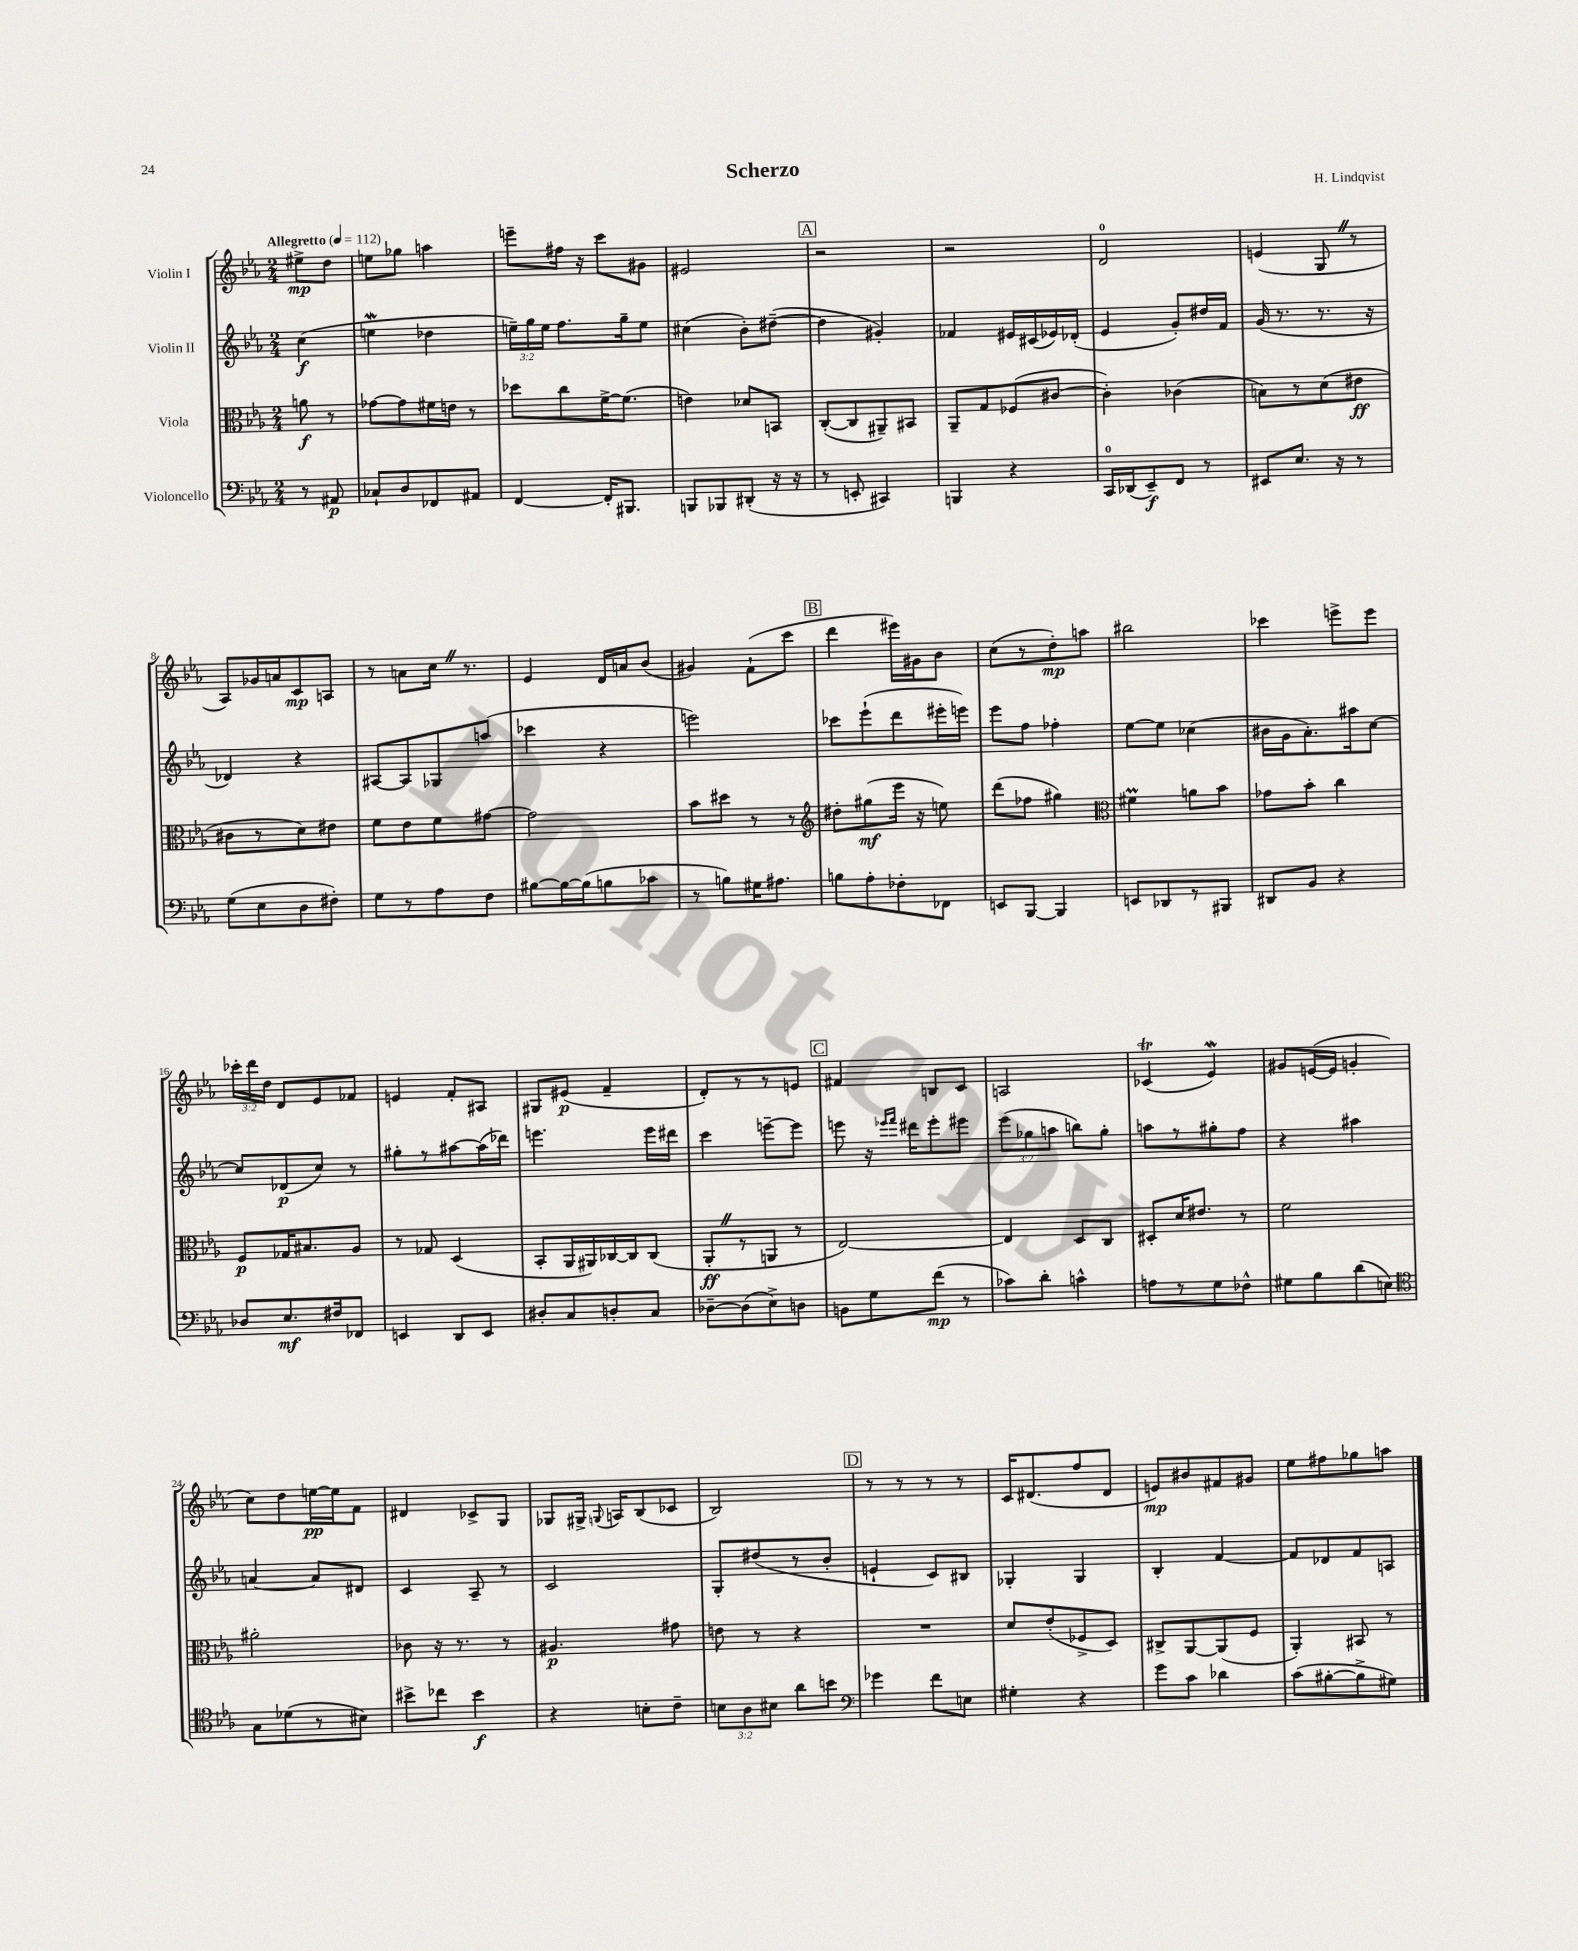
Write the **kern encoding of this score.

**kern	**dynam	**kern	**dynam	**kern	**dynam	**kern	**dynam
*part4	*part4	*part3	*part3	*part2	*part2	*part1	*part1
*staff4	*staff4	*staff3	*staff3	*staff2	*staff2	*staff1	*staff1
*I"Violoncello	*	*I"Viola	*	*I"Violin II	*	*I"Violin I	*
*clefF4	*	*clefC3	*	*clefG2	*	*clefG2	*
*k[b-e-a-]	*	*k[b-e-a-]	*	*k[b-e-a-]	*	*k[b-e-a-]	*
*M2/4	*	*M2/4	*	*M2/4	*	*M2/4	*
*MM112	*	*MM112	*	*MM112	*	*MM112	*
=	=	=	=	=	=	=	=
!	!	!	!	!	!	!LO:TX:a:B:t=Allegretto	!
8r	.	8an\	f	(4cc\	f	8ee#X^\L	mp
8AA#X/	p	8r	.	.	.	8dd\J	.
=1	=1	=1	=1	=1	=1	=1	=1
8C-X`/L	.	[8g-X\L	.	4eenW\	.	8een\L	.
8D/	.	8g-\]	.	.	.	8gg-X\J	.
8FF-X/	.	16f#X\L	.	4dd-X\	.	4aan\	.
.	.	16en\JJ	.	.	.	.	.
8AA#X/J	.	8r	.	.	.	.	.
=2	=2	=2	=2	=2	=2	=2	=2
[4FF/	.	8dd-X\L	.	24een~\LL)	.	8eeen~\L	.
.	.	.	.	24gg\	.	.	.
.	.	.	.	24ee\JJ	.	.	.
.	.	8cc\	.	8.ff\L	.	16ff#X\Jk	.
.	.	.	.	.	.	16r	.
16FF'/KL]	.	[16f^\K	.	.	.	8ccc\L	.
8.BBB#X/J	.	(8.f\J]	.	16gg~\k	.	.	.
.	.	.	.	8ee\J	.	8g#X\J	.
=3	=3	=3	=3	=3	=3	=3	=3
8BBBn/L	.	4en\)	.	(4cc#X\	.	2e#X/	.
8BBB-X/	.	.	.	.	.	.	.
(8DD#X'/J	.	8d-X/L	.	8b-'\L)	.	.	.
16r	.	8BBn/J	.	([8dd#X~\J	.	.	.
16r	.	.	.	.	.	.	.
!!LO:REH:place=s1:t=A
=4	=4	=4	=4	=4	=4	=4	=4
8r	.	([8C'/L	.	4dd#\]	.	2r	.
8EEn'/	.	8C/]	.	.	.	.	.
4CC#X/)	.	8AA#X~/)	.	4g#X'/)	.	.	.
.	.	8BB#X/J	.	.	.	.	.
=5	=5	=5	=5	=5	=5	=5	=5
4BBBn/	.	8AA-~/L	.	4f-X/	.	2r	.
.	.	8G/	.	.	.	.	.
4r	.	(8F-X/	.	16e#X/LL	.	.	.
.	.	.	.	(16c#X/	.	.	.
.	.	[8c#X/J	.	16e-X/)	.	.	.
.	.	.	.	(16d-X'/JJ	.	.	.
=6	=6	=6	=6	=6	=6	=6	=6
16CC/LL	.	4c#'\])	.	4e-/	.	2d/	.
(16DD-X/J	.	.	.	.	.	.	.
8EE-~/)	f	.	.	.	.	.	.
8FF/J	.	(4c-X\	.	8g'/L)	.	.	.
8r	.	.	.	16dd#X/L	.	.	.
.	.	.	.	16f/JJ	.	.	.
=7	=7	=7	=7	=7	=7	=7	=7
8EE#X/L	.	8Bn\L)	.	(16g/	.	(4en/	.
.	.	.	.	8.r	.	.	.
8.E-/J	.	8r	.	.	.	.	.
.	.	(8d\	.	8.r	.	8GZ/	.
16r	.	.	.	.	.	.	.
8r	.	8e#X\J	ff	.	.	8r	.
.	.	.	.	16r	.	.	.
!!LO:LB:g=z
=8	=8	=8	=8	=8	=8	=8	=8
(8G\L	.	8c#X\L	.	4d-X/)	.	8A-/L)	.
8E-\	.	8r	.	.	.	16g-X/L	.
.	.	.	.	.	.	16an/J	.
8D\	.	8d\)	.	4r	.	8c/	mp
8F#X'\J)	.	8e#X\J	.	.	.	8An/J	.
=9	=9	=9	=9	=9	=9	=9	=9
8G\L	.	8f\L	.	[8A#X/L	.	8r	.
8r	.	8e-\	.	8A#/]	.	8an\L	.
8A-\	.	8f\	.	8G-X/	.	16ccZ\Jk	.
.	.	.	.	.	.	8.r	.
8F\J	.	[8g#X\J	.	(8aan/J	.	.	.
=10	=10	=10	=10	=10	=10	=10	=10
[8B#X\L	.	2g#\]	.	4ccc-X\	.	4e-/	.
16B#\L_	.	.	.	.	.	.	.
(16B#\J]	.	.	.	.	.	.	.
8Bn\	.	.	.	4r	.	16d/LL	.
.	.	.	.	.	.	16an/J	.
8c-X\J	.	.	.	.	.	(8b-/J	.
=11	=11	=11	=11	=11	=11	=11	=11
8r	.	8b-\L	.	2eeen\)	.	4g#X/)	.
8Bn\L)	.	8dd#X\J	.	.	.	.	.
16G#X\K	.	8r	.	.	.	(8f`\L	.
8.A#X\J	.	.	.	.	.	.	.
.	.	8r	.	.	.	8ccc\J	.
!!LO:REH:place=s1:t=B
=12	=12	=12	=12	=12	=12	=12	=12
*	*	*clefG2	*	*	*	*	*
8Bn\L	.	8dd#X'\L	.	8ccc-X\L	.	4ddd\	.
8A-'\	.	(8gg#X\	mf	(8eee-`\	.	.	.
8F-X'\	.	16eee-\Jk	.	8ddd\	.	16eee#X\LL)	.
.	.	16r	.	.	.	16g#X\J	.
8FF-X\J	.	8een\)	.	16eee#X'\L	.	8b-\J	.
.	.	.	.	16eeen\JJ)	.	.	.
=13	=13	=13	=13	=13	=13	=13	=13
8EEn/L	.	(8ddd\L	.	8eee-\L	.	(8cc\L	.
[8BBB-/J	.	8ff-X\J	.	8ff\J	.	8r	.
4BBB-/]	.	4gg#X\)	.	4ff-X'\	.	8dd'\)	mp
.	.	.	.	.	.	8aan\J	.
=14	=14	=14	=14	=14	=14	=14	=14
*	*	*clefC3	*	*	*	*	*
8EEn/L	.	4f#Xm\	.	[8ee-\L	.	2bb#X\	.
8DD-X/	.	.	.	8ee-\J]	.	.	.
8r	.	8an\L	.	(4cc-X\	.	.	.
8BBB#X/J	.	8b-\J	.	.	.	.	.
=15	=15	=15	=15	=15	=15	=15	=15
8DD#X/L	.	8g-X\L	.	16b#X\LL	.	4ccc-X\	.
.	.	.	.	16g\J	.	.	.
8BB-/J	.	8b-'\J	.	8.a-'\)	.	.	.
4r	.	4cc\	.	.	.	8eeen^\L	.
.	.	.	.	16aa#X\k	.	.	.
.	.	.	.	[8cc\J	.	8eee\J	.
!!LO:LB:g=z
=16	=16	=16	=16	=16	=16	=16	=16
8D-X/L	.	8F/L	p	8cc/L]	.	24ccc-X'\LL	.
.	.	.	.	.	.	24ddd\	.
.	.	.	.	.	.	24dd\JJ	.
8.E-/	mf	16G-X/K	.	(8d-X/	p	8d/L	.
.	.	8.B#X/	.	.	.	.	.
.	.	.	.	8cc/J)	.	8e-/	.
16F#X/k	.	.	.	.	.	.	.
8FF-X/J	.	8A-/J	.	8r	.	8f-X/J	.
=17	=17	=17	=17	=17	=17	=17	=17
4EEn/	.	8r	.	8gg#X'\L	.	4en/	.
.	.	8G-X/	.	8r	.	.	.
8DD/L	.	(4D/	.	[8aa#X\	.	8f'/L	.
8EE/J	.	.	.	(16aa#\L]	.	8A#X/J	.
.	.	.	.	16ddd-X\JJ)	.	.	.
=18	=18	=18	=18	=18	=18	=18	=18
8D#X'/L	.	8BB-'/L	.	4.eeen\	.	8G#X/L	.
8C/	.	16AA-/L	.	.	.	(8e#X/J	p
.	.	16AA#X/)	.	.	.	.	.
8Dn'/	.	[16C-X/	.	.	.	4f~/	.
.	.	16C-/J]	.	.	.	.	.
8C/J	.	(8C-/J	.	16eee\LL	.	.	.
.	.	.	.	16ddd#X\JJ	.	.	.
=19	=19	=19	=19	=19	=19	=19	=19
[8D-X~\L	.	8AA-'Z/L	ff	4ccc\	.	8d'/L)	.
(8D-\]	.	8r	.	.	.	8r	.
8E-^\)	.	8AAn/J	.	[8eeen~\L	.	8r	.
8Dn\J	.	8r	.	8eee\J]	.	8en/J	.
!!LO:REH:place=s1:t=C
=20	=20	=20	=20	=20	=20	=20	=20
8BBn\L	.	[2E-/)	.	8eeen\	.	4f#X/	.
8G\	.	.	.	16r	.	.	.
.	.	.	.	16qqeee-X/LL	.	.	.
.	.	.	.	16qqfff/JJ	.	.	.
.	.	.	.	16ddd#X\KL	.	.	.
(8f\J	mp	.	.	8eee-'\	.	8Bn/L	.
8r	.	.	.	8eee#X\J	.	8c/J	.
=21	=21	=21	=21	=21	=21	=21	=21
8c-X\L)	.	4E-/]	.	(12eee-\L	.	2An/	.
.	.	.	.	12gg-X\	.	.	.
8d'\J	.	.	.	.	.	.	.
.	.	.	.	12aan\J	.	.	.
4cn^^\	.	8D/L	.	8bbn\L)	.	.	.
.	.	8C/J	.	8gg-'\J	.	.	.
=22	=22	=22	=22	=22	=22	=22	=22
8An\L	.	8D#X'/L	.	8aan\L	.	(4c-XT/	.
8r	.	16d/K	.	8r	.	.	.
.	.	8.e#X/J	.	.	.	.	.
8G\	.	.	.	8gg#X'\	.	4e-w/)	.
8F-X^^\J	.	8r	.	8ff\J	.	.	.
=23	=23	=23	=23	=23	=23	=23	=23
8G#X\L	.	2f\	.	4r	.	8g#X/L	.
8B-\	.	.	.	.	.	([16en/L	.
.	.	.	.	.	.	16e/JJ]	.
(8d\	.	.	.	4aa#X\	.	4gn'/	.
8En\J)	.	.	.	.	.	.	.
!!LO:LB:g=z
=24	=24	=24	=24	=24	=24	=24	=24
*clefC4	*	*	*	*	*	*	*
8G\L	.	2a#X'\	.	[4an/	.	8cc\L)	.
(8d-X\	.	.	.	.	.	8dd\	.
8r	.	.	.	8a/L]	.	[16een\L	pp
.	.	.	.	.	.	16ee\J]	.
8B#X\J)	.	.	.	8d#X/J	.	8f\J	.
=25	=25	=25	=25	=25	=25	=25	=25
8b#X^\L	.	8c-X\	.	4c/	.	4d#X/	.
8cc-X\J	.	16r	.	.	.	.	.
.	.	8.r	.	.	.	.	.
4b#\	f	.	.	8A-~/	.	8c-X^/L	.
.	.	8r	.	8r	.	8G/J	.
=26	=26	=26	=26	=26	=26	=26	=26
4r	.	4.A#X/	p	2c/	.	8G-X/L	.
.	.	.	.	.	.	16G#X^/Jk	.
.	.	.	.	.	.	8qqGn/	.
.	.	.	.	.	.	16An/KL	.
8Bn'\L	.	.	.	.	.	(8B-/	.
8c~\J	.	8g#X\	.	.	.	8c-X/J	.
=27	=27	=27	=27	=27	=27	=27	=27
12Bn\L	.	8en\	.	8G'/L	.	2B-/)	.
12A-\	.	.	.	.	.	.	.
.	.	8r	.	(8dd#X/	.	.	.
12B#X\J	.	.	.	.	.	.	.
8a-\L	.	4r	.	8r	.	.	.
8bn\J	.	.	.	8b-'/J	.	.	.
!!LO:REH:place=s1:t=D
=28	=28	=28	=28	=28	=28	=28	=28
*clefF4	*	*	*	*	*	*	*
4g-X\	.	2r	.	4en`/	.	8r	.
.	.	.	.	.	.	8r	.
8f\L	.	.	.	8c/L)	.	8r	.
8En\J	.	.	.	8B#X/J	.	8r	.
=29	=29	=29	=29	=29	=29	=29	=29
4G#X'\	.	8d/L	.	4G-X'/	.	16c/KL	.
.	.	.	.	.	.	(8.d#X/	.
.	.	(8e-'/	.	.	.	.	.
4r	.	8F-X^/	.	4G-/	.	8ff/	.
.	.	8D/J)	.	.	.	8d#/J	.
=30	=30	=30	=30	=30	=30	=30	=30
8g\L	.	8C#X^/L	.	4B-'/	.	8en/L)	mp
8c\J	.	[8AA-/	.	.	.	8b#X/	.
4d-X\	.	(8AA-/]	.	[4f/	.	8f#X/	.
.	.	8F/J	.	.	.	8g#X/J	.
=31	=31	=31	=31	=31	=31	=31	=31
(8c\L	.	4AA-'/)	.	8f/L]	.	8ee-\L	.
[8B#X'\	.	.	.	8d-X/	.	8ff#X\	.
8B#^\]	.	8BB#X/	.	8f/	.	8gg-X\	.
8G#X\J)	.	8r	.	8An/J	.	8aan\J	.
==	==	==	==	==	==	==	==
*-	*-	*-	*-	*-	*-	*-	*-
